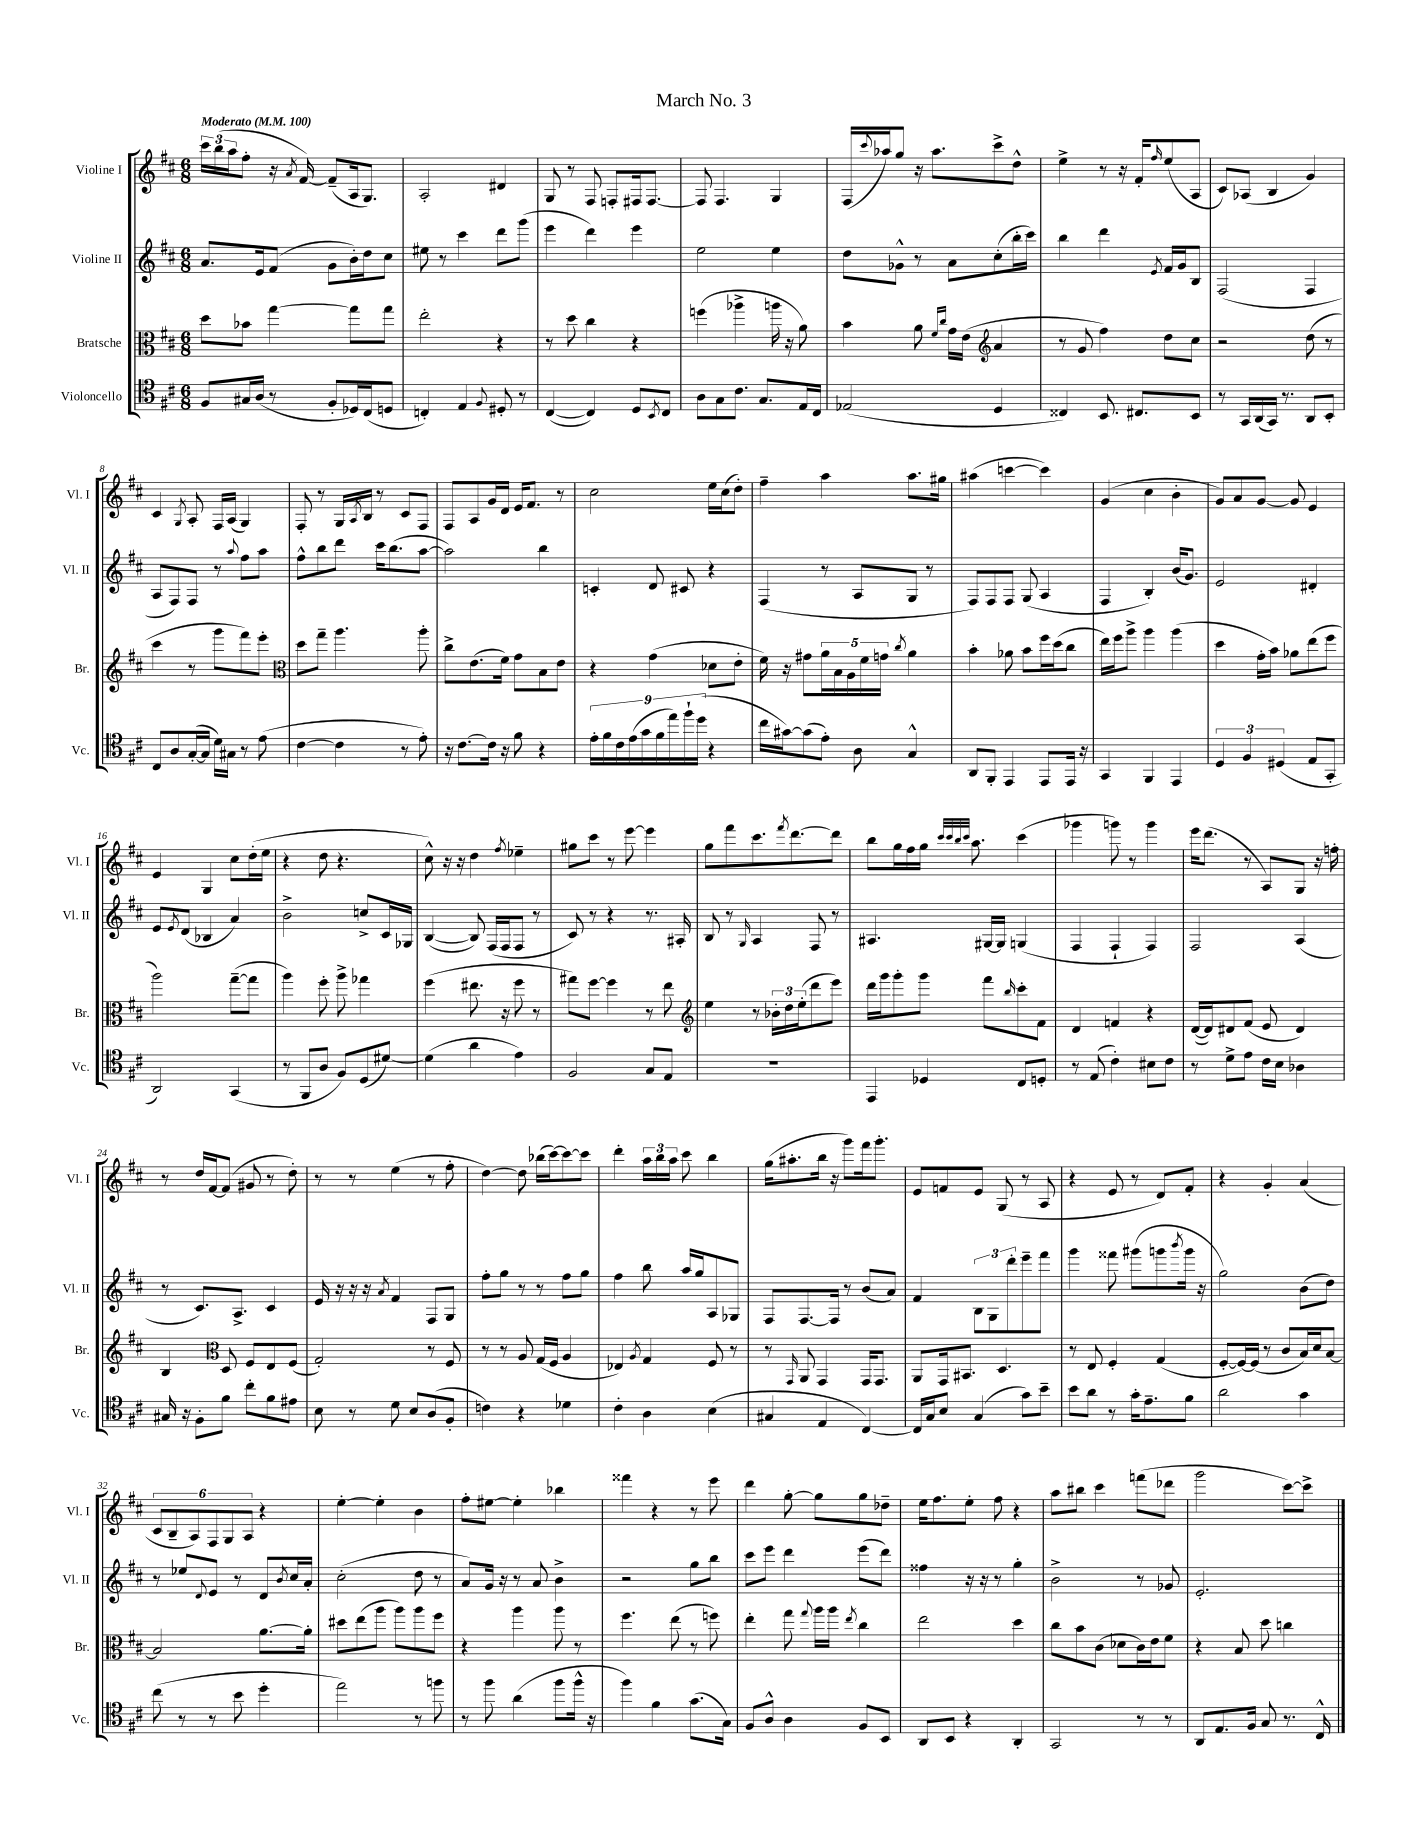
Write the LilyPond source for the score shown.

\header { title = "March No. 3" }
<<
\new StaffGroup <<
\new Staff = "s0" \with { instrumentName = "Violine I" shortInstrumentName = "Vl. I" } {
    \clef treble \key d \major \numericTimeSignature \time 6/8 \tempo "Moderato" 4 = 100
    \tuplet 3/2 { cis'''16 b''16( a''16 } fis''8-. r16 \acciaccatura { a'8 } fis'16~) fis'8--( a16 g8.) |
    a2-. dis'4 |
    g8 r8 fis8 f8-. fis16 fis8.~ |
    fis8 fis4. g4 |
    fis16( \appoggiatura { cis'''8 } aes''16) g''8 r16 aes''8. cis'''8-> d''8-^ |
    e''4-> r8 r16 fis'16-. \grace { fis''16 } e''8( a8 |
    cis'8) aes8( b4 g'4) |
    cis'4 \acciaccatura { g8 } a8-. fis16 a16( g4) |
    fis8-. r8 g16 \acciaccatura { a8 } b16 r8 cis'8 fis8 |
    fis8 a8 g'16 d'16 e'16 fis'8. r8 |
    cis''2 e''16 cis''16( d''8-.) |
    fis''4-- a''4 a''8. gis''16 |
    ais''4( c'''4~ c'''4) |
    g'4( cis''4 b'4-. |
    g'8) a'8 g'8~ g'8 e'4 |
    e'4 g4 cis''8 d''16-.( e''16 |
    r4 d''8 r4. |
    cis''8-^) r16 r16 d''4 \acciaccatura { fis''8 } ees''4-- |
    gis''8 cis'''8 r8 e'''8~ e'''4 |
    g''8 fis'''8 cis'''8. \acciaccatura { fis'''8 } d'''8.~ d'''8 |
    b''8 g''16 fis''16 g''16 \grace { cis'''32 cis'''32 b''32 cis'''32 } a''8. cis'''4( |
    ges'''4 g'''8) r8 g'''4 |
    e'''16 d'''8.( r8 a8) g8 r16 f''16-. |
    r8 d''16 fis'16~ fis'8( gis'8 r8 d''8-.) |
    r8 r8 e''4( r8 fis''8-. |
    d''4~) d''8 bes''16( cis'''16~) cis'''8~ cis'''8 |
    d'''4-. \tuplet 3/2 { a''16 b''16 a''16 } cis'''8 b''4 |
    g''16( ais''8.-. b''16 r16 g'''8) fis'''16 g'''8.-. |
    e'8 f'8 e'8 g8( r8 a8 |
    r4 e'8 r8 d'8) fis'8-. |
    r4 g'4-. a'4( |
    \tuplet 6/4 { cis'8 b8-- a8) fis8 g8 a8 } r4 |
    e''4~-. e''4-. b'4 |
    fis''8-. eis''8~ eis''4-. bes''4 |
    fisis'''4 r4 r8 e'''8 |
    d'''4 g''8~-. g''8 g''8 des''8-- |
    e''16 fis''8. e''8-. fis''8 r4 |
    a''8 bis''8 cis'''4 f'''8( des'''8 |
    g'''2 cis'''8~) cis'''8-> \bar "|." |
}
\new Staff = "s1" \with { instrumentName = "Violine II" shortInstrumentName = "Vl. II" } {
    \clef treble \key d \major \numericTimeSignature \time 6/8
    a'8. e'16 fis'8( g'8 b'16-.) d''16 cis''8 |
    eis''8 r8 cis'''4 d'''8 g'''8( |
    e'''4 d'''4) e'''4 |
    e''2 e''4 |
    d''8 ges'8-^ r8 a'8 cis''8-.( b''16-. cis'''16) |
    b''4 d'''4 \acciaccatura { e'8 } fis'16 g'16 b8 |
    fis2( fis4 |
    a8 fis8) fis8 r8 \appoggiatura { a''8 } fis''8 a''8 |
    fis''8-^ b''8 d'''8 cis'''16 b''8.( a''8~ |
    a''2) b''4 |
    c'4-. d'8 cis'8 r4 |
    fis4( r8 a8 g8 r8 |
    fis8) fis8 fis8 g8( a4 |
    fis4 b4-.) b'16( g'8.) |
    e'2 dis'4-. |
    e'8 \acciaccatura { e'8 } d'8( bes4 a'4) |
    b'2-> c''8-> cis'16 ges16 |
    b4~( b8) fis16( fis16 fis8 r8 |
    cis'8) r8 r4 r8. ais16-. |
    b8 r8 \grace { g16 } a4 fis8 r8 |
    ais4. gis16~ gis16 g4( |
    fis4 fis4-! fis4) |
    fis2 a4( |
    r8 cis'8.) a8.-> cis'4 |
    e'16 r16 r16 r16 \acciaccatura { a'8 } fis'4 fis8 g8 |
    fis''8-. g''8 r8 r8 fis''8 g''8 |
    fis''4 b''8 a''16 g''16 a8 ges8 |
    fis8 fis8.~ fis16 r8 b'8( a'8) |
    fis'4 \tuplet 3/2 { b8 g8 d'''8-. } e'''8-- fis'''8 |
    g'''4 fisis'''8 gis'''8( g'''8 \acciaccatura { b'''8 } g'''16 r16 |
    g''2) b'8( d''8) |
    r8 ees''8 \appoggiatura { d'8 } e'8 r8 d'8 \acciaccatura { b'8 } cis''16 a'16-. |
    cis''2-.( d''8 r8 |
    a'8) g'16 r16 r8 a'8 b'4-> |
    r2 g''8 b''8 |
    cis'''8 e'''8 d'''4 e'''8( d'''8) |
    fisis''4 r16 r16 r8 g''4-. |
    b'2-> r8 ges'8 |
    e'2.-. \bar "|." |
}
\new Staff = "s2" \with { instrumentName = "Bratsche" shortInstrumentName = "Br." } {
    \clef alto \key d \major \numericTimeSignature \time 6/8
    d''8 bes'8 g''4~ g''8 g''8 |
    e''2-. r4 |
    r8 d''8 cis''4 r4 |
    f''4( aes''4-> a''16 r16 a'8) |
    b'4 a'8 \grace { fis'16 cis''16 } g'16 e'16( \clef treble a'4 |
    r8 g'8 fis''4) d''8 cis''8 |
    r2 d''8( r8 |
    cis'''4 r8 g'''8 fis'''8) e'''8-. |
    \clef alto d''8 g''8-- a''4. a''8-. |
    cis''8-> e'8.( fis'16) g'8 b8 e'8 |
    r4 g'4( des'8 e'8-. |
    fis'16) r16 gis'8 \tuplet 5/4 { a'16 b16 a16 fis'16 g'16 } \acciaccatura { cis''8 } a'4 |
    b'4-. aes'8 b'8 fis''16 d''16( cis''8 |
    e''16) fis''16 a''8-> a''4 a''4( |
    d''4 g'16-. b'16) aes'8 e''8( fis''8 |
    a''2) g''8~--( g''8 |
    a''4) fis''8-. a''8-> ges''4 |
    fis''4( eis''8. r16 fis''8 r8 |
    gis''8) fis''8~ fis''4 r8 e''8 |
    \clef treble e''4 r8 \tuplet 3/2 { bes'16-. d''16 e''16-.( } d'''8 e'''8) |
    d'''16 g'''16 g'''8-. g'''8 fis'''8 \grace { b''16 } cis'''8-. fis'8 |
    d'4 f'4 r4 |
    d'16~( d'16) dis'8 fis'8( e'8 dis'4) |
    b4 \clef alto d8 fis8 e8 fis8( |
    g2-.) r8 fis8 |
    r8 r8 a8 g16( fis16 a4 |
    ees4) \acciaccatura { a8 } g4 fis8 r8 |
    r8 \grace { g,16 } a,8 g,4 g,16 g,8. |
    a,8 g,16 bis,8. d4. |
    r8 e8 fis4-. g4( |
    fis8~-. fis16~) fis16( r8 cis'8 b16) d'16 b8~ |
    b2 a'8.~ a'16-. |
    dis''8 e''8( a''8 a''8) a''8 fis''8 |
    r4 a''4 a''8 r8 |
    fis''4. e''8( r8 f''8) |
    e''4-. g''8 \appoggiatura { g''8 } a''16 a''16 \acciaccatura { e''8 } cis''4 |
    e''2 d''4 |
    cis''8 b'8 cis'8( des'8 cis'16) e'16 fis'8 |
    r4 b8 d''8 c''4 \bar "|." |
}
\new Staff = "s3" \with { instrumentName = "Violoncello" shortInstrumentName = "Vc." } {
    \clef tenor \key d \major \numericTimeSignature \time 6/8
    fis8 gis16 a16( r8 fis8-. des16) cis16( d8 |
    c4-.) e4 \appoggiatura { fis8 } dis8-. r8 |
    cis4~( cis4) d8 \acciaccatura { b,8 } cis8 |
    a8 g8 cis'8. g8. e16 cis16 |
    ees2( d4 |
    cisis4) b,8. cis8. b,8 |
    r8 g,16 a,16( g,16) r8. a,8 b,8-. |
    cis8 a8 g16~-.( g16 d'16) gis16 r8 e'8( |
    cis'4~ cis'4 r8 e'8-.) |
    r16 cis'8.~ cis'16 r16 fis'8 r4 |
    \tuplet 9/8 { e'16-. fis'16 cis'16 e'16( g'16 fis'16 e''16) fis''16-! d''16( } r4 |
    cis''16 gis'16~) gis'8( e'8-.) a8 g4-^ |
    a,8 fis,8-. e,4 e,8 e,16 r16 |
    g,4 fis,4 e,4 |
    \tuplet 3/2 { d4 fis4 dis4( } e8 g,8-. |
    a,2) g,4( |
    r8 fis,8 a8 fis8) d8( dis'8~) |
    dis'4( a'4 e'4) |
    fis2 g8 e8 |
    R2. |
    e,4 des4 cis8 d8-. |
    r8 e8( cis'4-.) bis8 cis'8 |
    r8 d'8-> e'8 cis'16 b16 aes4 |
    gis16 r16 fis8-. fis'8 cis''8-. fis'8 eis'8 |
    b8 r8 d'8 b8 a8( fis8-. |
    c'4) r4 des'4 |
    cis'4-. a4 b4( |
    gis4 e4 cis4~) |
    cis16 g16 b8 g4( g'8) b'8-- |
    b'8 a'8 r8 g'16-. e'8.-- fis'8 |
    a'2 g'4 |
    cis''8( r8 r8 b'8 d''4-. |
    e''2) r8 f''8 |
    r8 fis''8 a'4( fis''8 fis''16-^ r16 |
    fis''4) fis'4 g'8.( g16) |
    fis8 a8-^ a4 fis8 b,8 |
    a,8 b,8 r4 a,4-. |
    g,2 r8 r8 |
    a,8 e8. fis16 g8 r8. cis16-^ \bar "|." |
}
>>
>>
